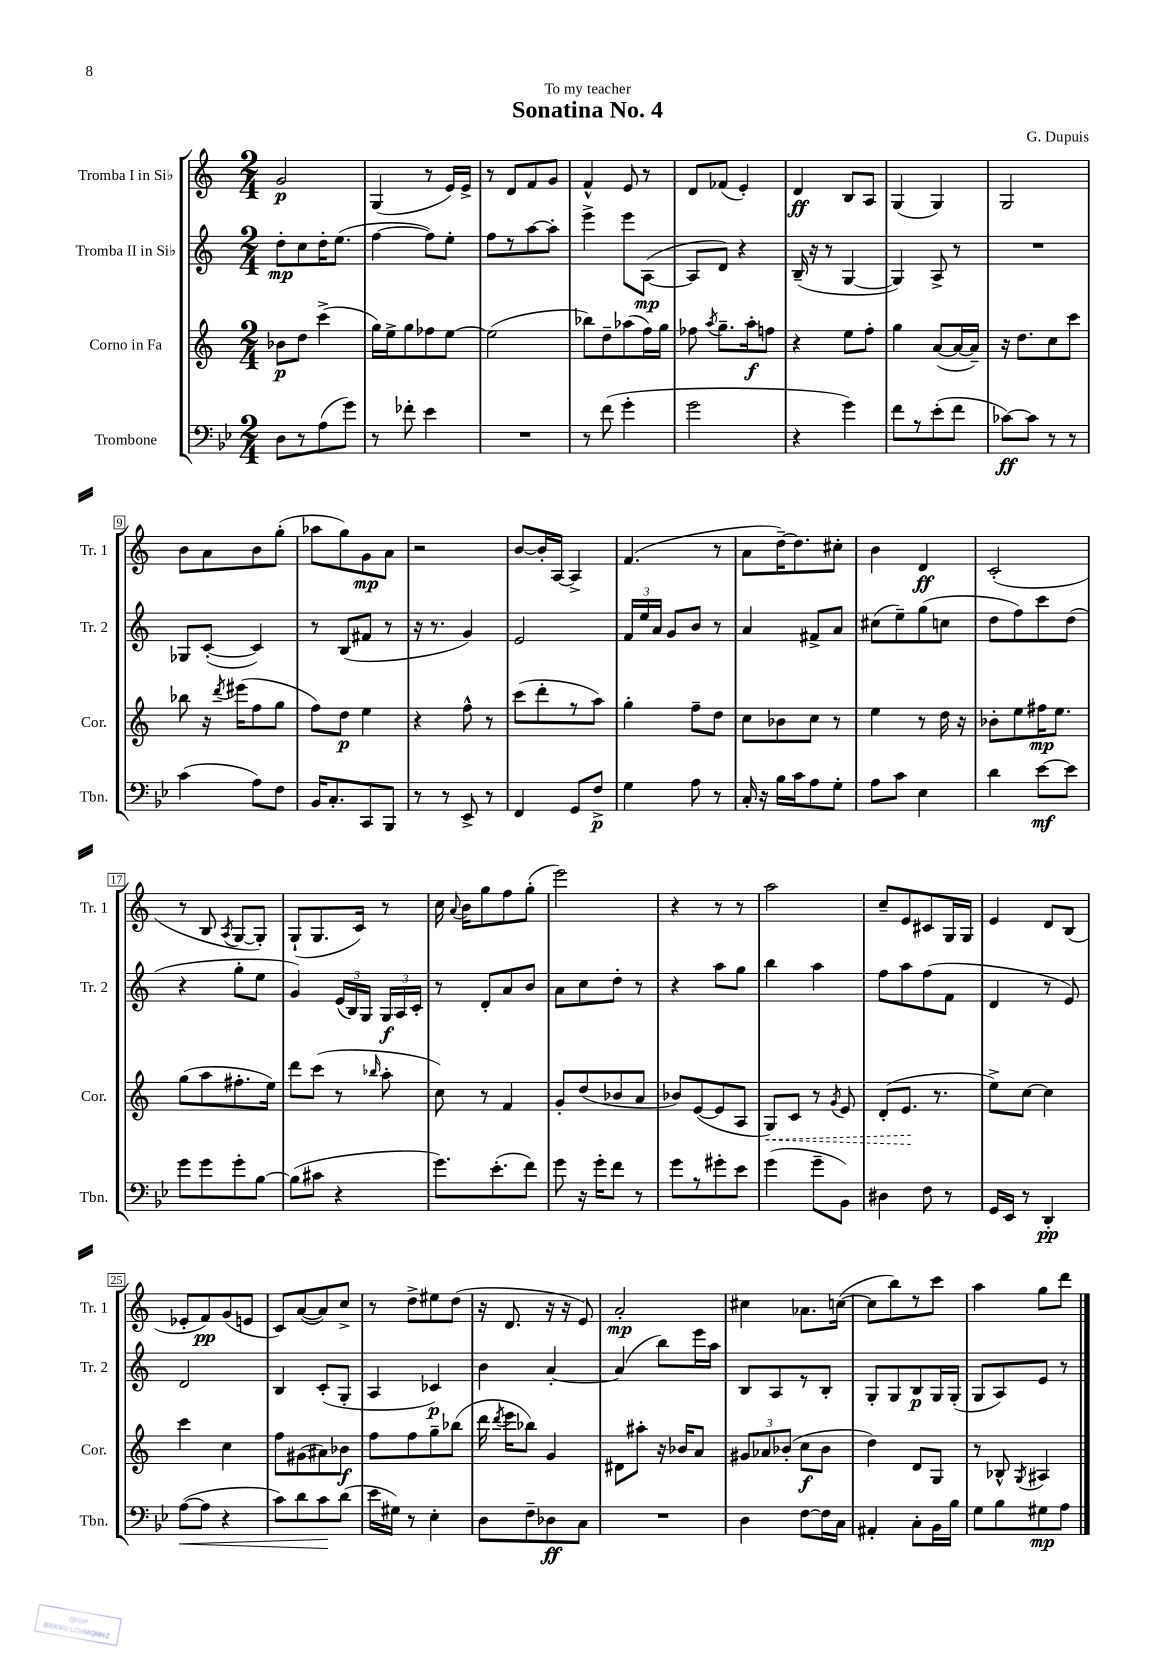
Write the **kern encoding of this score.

**kern	**kern	**kern	**kern
*staff4	*staff3	*staff2	*staff1
*clefF4	*clefG2	*clefG2	*clefG2
*k[b-e-]	*k[]	*k[]	*k[]
*M2/4	*M2/4	*M2/4	*M2/4
8D\L	8b-\L	8dd'\L	2g/
8r	8dd\J	8cc\	.
(8A\	(4ccc^\	16dd'\K	.
.	.	(8.ee\J	.
8g\J)	.	.	.
=	=	=	=
8r	16gg\LL)	[4ff\	(4G/
.	16ee^\J	.	.
8f-'\	8gg\	.	.
4e-\	8ff-\	8ff\]L)	8r
.	[8ee\J	8ee'\J	16e/LL)
.	.	.	16e^/JJ
=	=	=	=
2r	(2ee\]	8ff\L	8r
.	.	8r	8d/L
.	.	[8aa\	8f/
.	.	8aa'\]J	8g/J
=	=	=	=
8r	8bb-\L)	4eee^\	4f^^/
(8f\	8dd~\	.	.
4g'\	(8aa-\	8eee\L	8e/
.	16ff\L)	([8A\J	8r
.	16gg\JJ	.	.
=	=	=	=
2g\	8ff-\	8A/]L	8d/L
.	8qaa/	.	.
.	8.gg~\L	8d/J)	(8f-/J
.	.	4r	4e'/)
.	16aa'\k	.	.
.	8ff\J	.	.
=	=	=	=
4r	4r	(16B~/	4d/
.	.	16r	.
.	.	8r	.
4g\)	8ee\L	[4G/	8B/L
.	8ff'\J	.	8A/J
=	=	=	=
8f\L	4gg\	4G/])	(4G/
8r	.	.	.
(8e-'\	([8a/L	8A^/	4G/)
8f\J	16a/_L	8r	.
.	16a~/]JJ)	.	.
=	=	=	=
[8c-\L)	16r	2r	2G/
.	8.dd\L	.	.
8c-\]J	.	.	.
8r	8cc\	.	.
8r	8ccc\J	.	.
=	=	=	=
(4c\	8bb-\	8G-/L	8b\L
.	16r	([8c'/J	8a\
.	8qddd/	.	.
.	(16eee#\LK	.	.
8A\L)	8ff\	4c/])	8b\
8F\J	8gg\J	.	(8gg'\J
=	=	=	=
16BB-/LK	8ff\L)	8r	8aa-\L
8.C'/	.	.	.
.	8dd\J	(8B/L	8gg\)
8CC/	4ee\	8f#/J	8g\
8BBB-/J	.	8r	8a\J
=	=	=	=
8r	4r	16r	2r
.	.	8.r	.
8r	.	.	.
8EE-^/	8ff^^\	4g/)	.
8r	8r	.	.
=	=	=	=
4FF/	(8ccc\L	2e/	[8b/L
.	8ddd'\	.	16b'/]L
.	.	.	[16A/JJ
8GG/L	8r	.	4A^/]
8F^/J	8aa\J)	.	.
=	=	=	=
4G\	4gg'\	24f/LL	(4.f/
.	.	24ee/	.
.	.	24a/JJ	.
.	.	8g/L	.
8A\	8ff~\L	8b/J	.
8r	8dd\J	8r	8r
=	=	=	=
16C'/	8cc\L	4a/	8a\L
16r	.	.	.
16B-\LL	8b-\	.	[16dd~\K)
16c\J	.	.	8.dd\]
8A\	8cc\J	8f#^/L	.
8G'\J	8r	8a/J	8cc#'\J
=	=	=	=
8A\L	4ee\	(8cc#\L	4b\
8c\J	.	8ee~\)	.
4E-\	8r	(8gg\	4d/
.	16dd\	8cc\J	.
.	16r	.	.
=	=	=	=
4d\	8b-'\L	8dd\L	(2c'/
.	8ee\	8ff\)	.
[8e-\L	16ff#\K	8ccc\	.
.	8.ee\J	.	.
8e-\]J	.	(8dd\J	.
=	=	=	=
8g\L	(8gg\L	4r	8r
8g\	8aa\	.	8B/
.	.	.	8qA/
8g'\	8.ff#'\	8gg'\L	[8G/L
[8B-\J	.	8ee\J	8G'/]J)
.	16ee\Jk)	.	.
=	=	=	=
(8B-\]L	8ddd\L	4g/)	(8G`/L
8c#\J	(8ccc\J	.	8.G/
4r	8r	(24e/LL	.
.	.	24B/)	.
.	.	.	16c/Jk)
.	.	24G/JJ	.
.	16qqbb-/	.	.
.	8aa'\	24G/LL	8r
.	.	24A/	.
.	.	24c'/JJ	.
=	=	=	=
8.g\L)	8cc\)	8r	16cc\
.	.	.	8qqa/
.	.	.	16b\LK
.	8r	8d'/L	8gg\
(8.e-'\	.	.	.
.	4f/	8a/	8ff\
8f\J)	.	8b/J	(8gg'\J
=	=	=	=
8g\	8g'/L	8a\L	2eee\)
16r	(8dd/	8cc\	.
16g'\LK	.	.	.
8f\J	8b-/	8dd'\J	.
8r	8a/J	8r	.
=	=	=	=
8g\L	8b-/L)	4r	4r
8r	([8e/	.	.
8g#'\	8e/]	8aa\L	8r
8e-\J	8A/J	8gg\J	8r
=	=	=	=
(4g\	8G/L)	4bb\	2aa\
.	8c/J	.	.
8g~\L	8r	4aa\	.
.	8qg/	.	.
8BB-\J)	8e/	.	.
=	=	=	=
4D#\	(8d'/L	8ff\L	8cc~/L
.	8.e/J	8aa\	8e/
8F\	.	(8ff\	8c#/
.	8.r	.	.
8r	.	8f\J	16G/L
.	.	.	16G/JJ
=	=	=	=
16GG/LL	8ee^\L)	4d/	4e/
16EE-/JJ	.	.	.
8r	[8cc\J	.	.
4DD'/	4cc\]	8r	8d/L
.	.	8e/)	(8B/J
=	=	=	=
([8A\L	4ccc\	2d/	8e-'/L
8A\]J	.	.	8f/)
4r	4cc\	.	(8g/
.	.	.	8e/J
=	=	=	=
8c\L)	8ff\L	4B/	8c/L)
8d\	(8g#\	.	([8a/
8c\	8a#\)	(8c'/L	8a/])
(8d\J	8b-\J	8G'/J	8cc^/J
=	=	=	=
16e-\LL	8ff\L	4A/	8r
16G#\JJ)	.	.	.
8r	8ff\	.	8dd^\L
4E-'\	8gg~\	4c-/)	8ee#\
.	(8bb-\J	.	(8dd\J
=	=	=	=
8D\L	16ddd\	4b\	16r
.	8qddd/	.	.
.	16eee\LK	.	8.d/
8F~\	8bb-\J)	.	.
8D-\	4g/	[4a'/	16r
.	.	.	16r
8C\J	.	.	8e/)
=	=	=	=
2r	8d#\L	(4a/]	2a'/
.	8aa#'\J	.	.
.	16r	8bb\L)	.
.	16b-/LK	.	.
.	8a/J	16eee\L	.
.	.	16aa\JJ	.
=	=	=	=
4D\	12g#/L	8B/L	4cc#\
.	12a-/	.	.
.	.	8A/	.
.	(12b-'/J	.	.
[8F\L	8cc\L	8r	8.a-\L
16F\]L	8b-\J	8B'/J	.
16C\JJ	.	.	([16cc\Jk
=	=	=	=
4AA#'/	4dd\)	8G'/L	8cc\]L
.	.	8G/	8bb\)
8C'\L	8d/L	8B/	8r
16BB-\L	8G/J	16G/L	8ccc\J
16B-\JJ	.	(16G'/JJ	.
=	=	=	=
8G\L	8r	8G/L	4aa\
8B-\	8B-^^/	8A/)	.
.	8qG/	.	.
8G#\	4A#/	8e/J	8gg\L
8A\J	.	8r	8ddd\J
==	==	==	==
*-	*-	*-	*-
